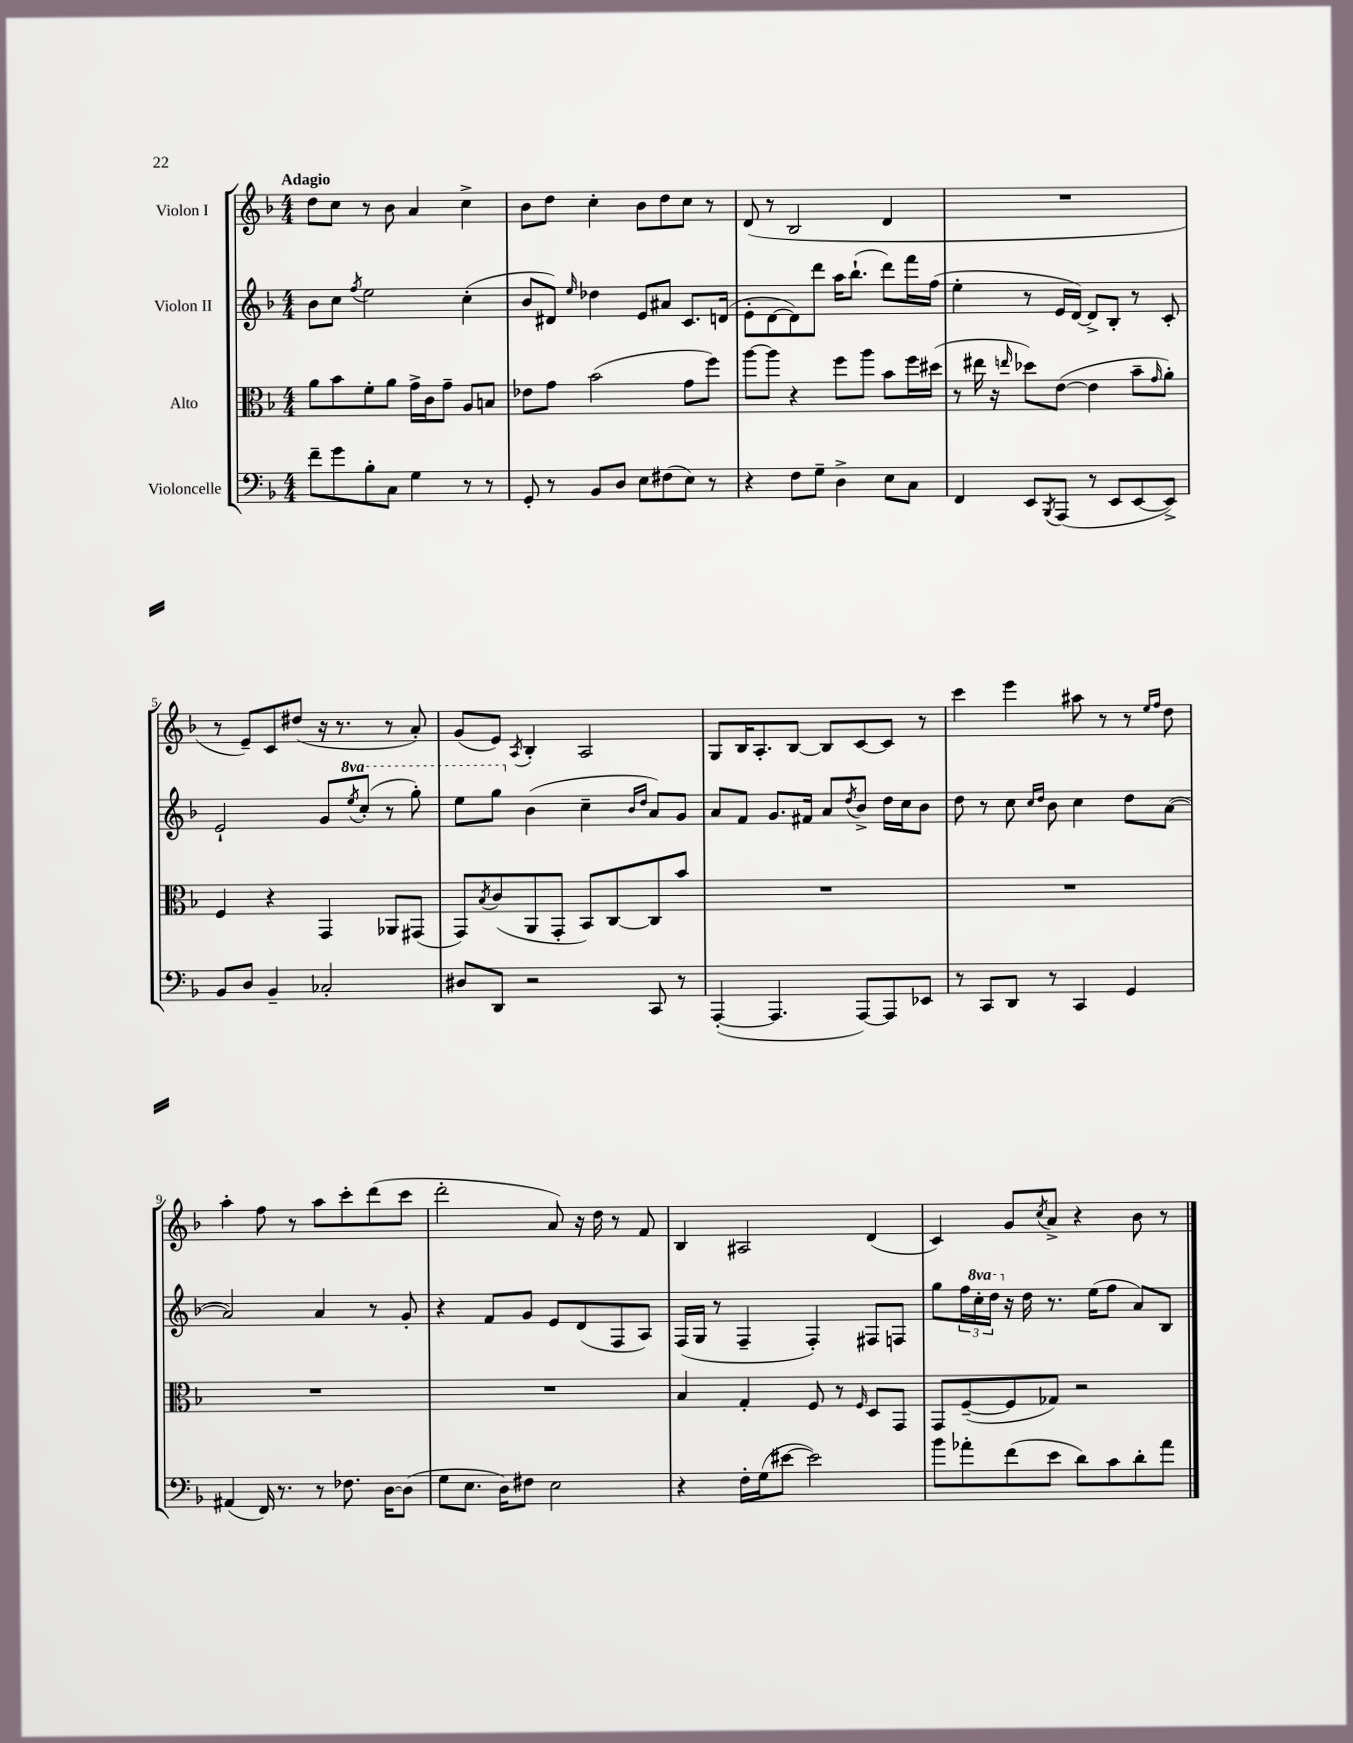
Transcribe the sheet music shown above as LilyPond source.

<<
\new StaffGroup <<
\new Staff = "s0" \with { instrumentName = "Violon I" } {
    \clef treble \key f \major \numericTimeSignature \time 4/4 \tempo "Adagio"
    d''8 c''8 r8 bes'8 a'4 c''4-> |
    bes'8 d''8 c''4-. bes'8 d''8 c''8 r8 |
    d'8( r8 bes2 d'4 |
    R1 |
    r8 e'8--) c'8 dis''8( r16 r8. r8 a'8-.) |
    g'8( e'8) \acciaccatura { a8 } bes4-. a2 |
    g8 bes16 a8.-. bes8~ bes8 c'8~ c'8 r8 |
    c'''4 e'''4 ais''8 r8 r8 \grace { e''16 f''16 } d''8 |
    a''4-. f''8 r8 a''8 c'''8-. d'''8( c'''8 |
    d'''2-. a'8) r16 d''16 r8 f'8 |
    bes4 ais2 d'4( |
    c'4) g'8 \acciaccatura { c''8 } a'8-> r4 bes'8 r8 \bar "|." |
}
\new Staff = "s1" \with { instrumentName = "Violon II" } {
    \clef treble \key f \major \numericTimeSignature \time 4/4 \set Staff.ottavationMarkups = #ottavation-simple-ordinals
    bes'8 c''8 \acciaccatura { f''8 } e''2 c''4-.( |
    bes'8 dis'8) \grace { e''16 } des''4 e'8 ais'8 c'8. d'16( |
    e'8-. d'8~ d'8) d'''8 a''16 bes''8.-!( d'''8) f'''16 f''16( |
    e''4-. r8 e'16 d'16~) d'8-> bes8-. r8 c'8-. |
    e'2-! g'8 \ottava #1 \acciaccatura { e'''8 } c'''8-.( r8 g'''8-.) |
    e'''8 g'''8 \ottava #0 bes'4( c''4-- \grace { bes'16 d''16 } a'8) g'8 |
    a'8 f'8 g'8. fis'16 a'8 \acciaccatura { d''8 } bes'8-> d''16 c''16 bes'8 |
    d''8 r8 c''8 \grace { c''16 d''16 } bes'8 c''4 d''8 a'8~( |
    a'2) a'4 r8 g'8-. |
    r4 f'8 g'8 e'8 d'8( f8 a8) |
    f16( g16 r8 f4-- f4-.) fis8 f8 |
    g''8 \tuplet 3/2 { f''16 \ottava #1 c'''16-. d'''16 \ottava #0 } r16 d''16 r8. e''16( f''8 a'8) bes8 \bar "|." |
}
\new Staff = "s2" \with { instrumentName = "Alto" } {
    \clef alto \key f \major \numericTimeSignature \time 4/4
    a'8 bes'8 f'8-. a'8 g'16-> c'16 g'8-- a8 b8 |
    ees'8 g'8 bes'2( g'8 f''8) |
    a''8~ a''8 r4 f''8 a''8 bes'8 f''16 dis''16( |
    r8 eis''16 r16 \grace { e''16 } des''8) e'8~( e'4 bes'8-- \grace { g'16 } a'8-.) |
    f4 r4 g,4 aes,8 gis,8( |
    g,8) \acciaccatura { bes8 } c'8( a,8 g,8-. bes,8) c8~ c8 bes'8 |
    R1 |
    R1 |
    R1 |
    R1 |
    bes4 g4-. f8 r8 \grace { f16 } d8 g,8 |
    g,8 f8~--( f8 ges8) r2 \bar "|." |
}
\new Staff = "s3" \with { instrumentName = "Violoncelle" } {
    \clef bass \key f \major \numericTimeSignature \time 4/4
    f'8-- g'8 bes8-. c8 g4 r8 r8 |
    g,8-. r8 bes,8 d8 e8 fis8( e8) r8 |
    r4 f8 g8-- d4-> e8 c8 |
    f,4 e,8 \acciaccatura { bes,,8 } a,,8( r8 e,8 e,8~ e,8->) |
    bes,8 d8 bes,4-- ces2-. |
    dis8 d,8 r2 c,8 r8 |
    a,,4~-.( a,,4. a,,8~) a,,8 ees,8 |
    r8 c,8 d,8 r8 c,4 g,4 |
    ais,4( f,16) r8. r8 fes8. d16~ d8( |
    g8 e8. d16) fis8 e2 |
    r4 f16-. g16( eis'8~ eis'2) |
    bes'8 aes'8-. f'8( e'8 d'8) c'8 d'8-. aes'8 \bar "|." |
}
>>
>>
